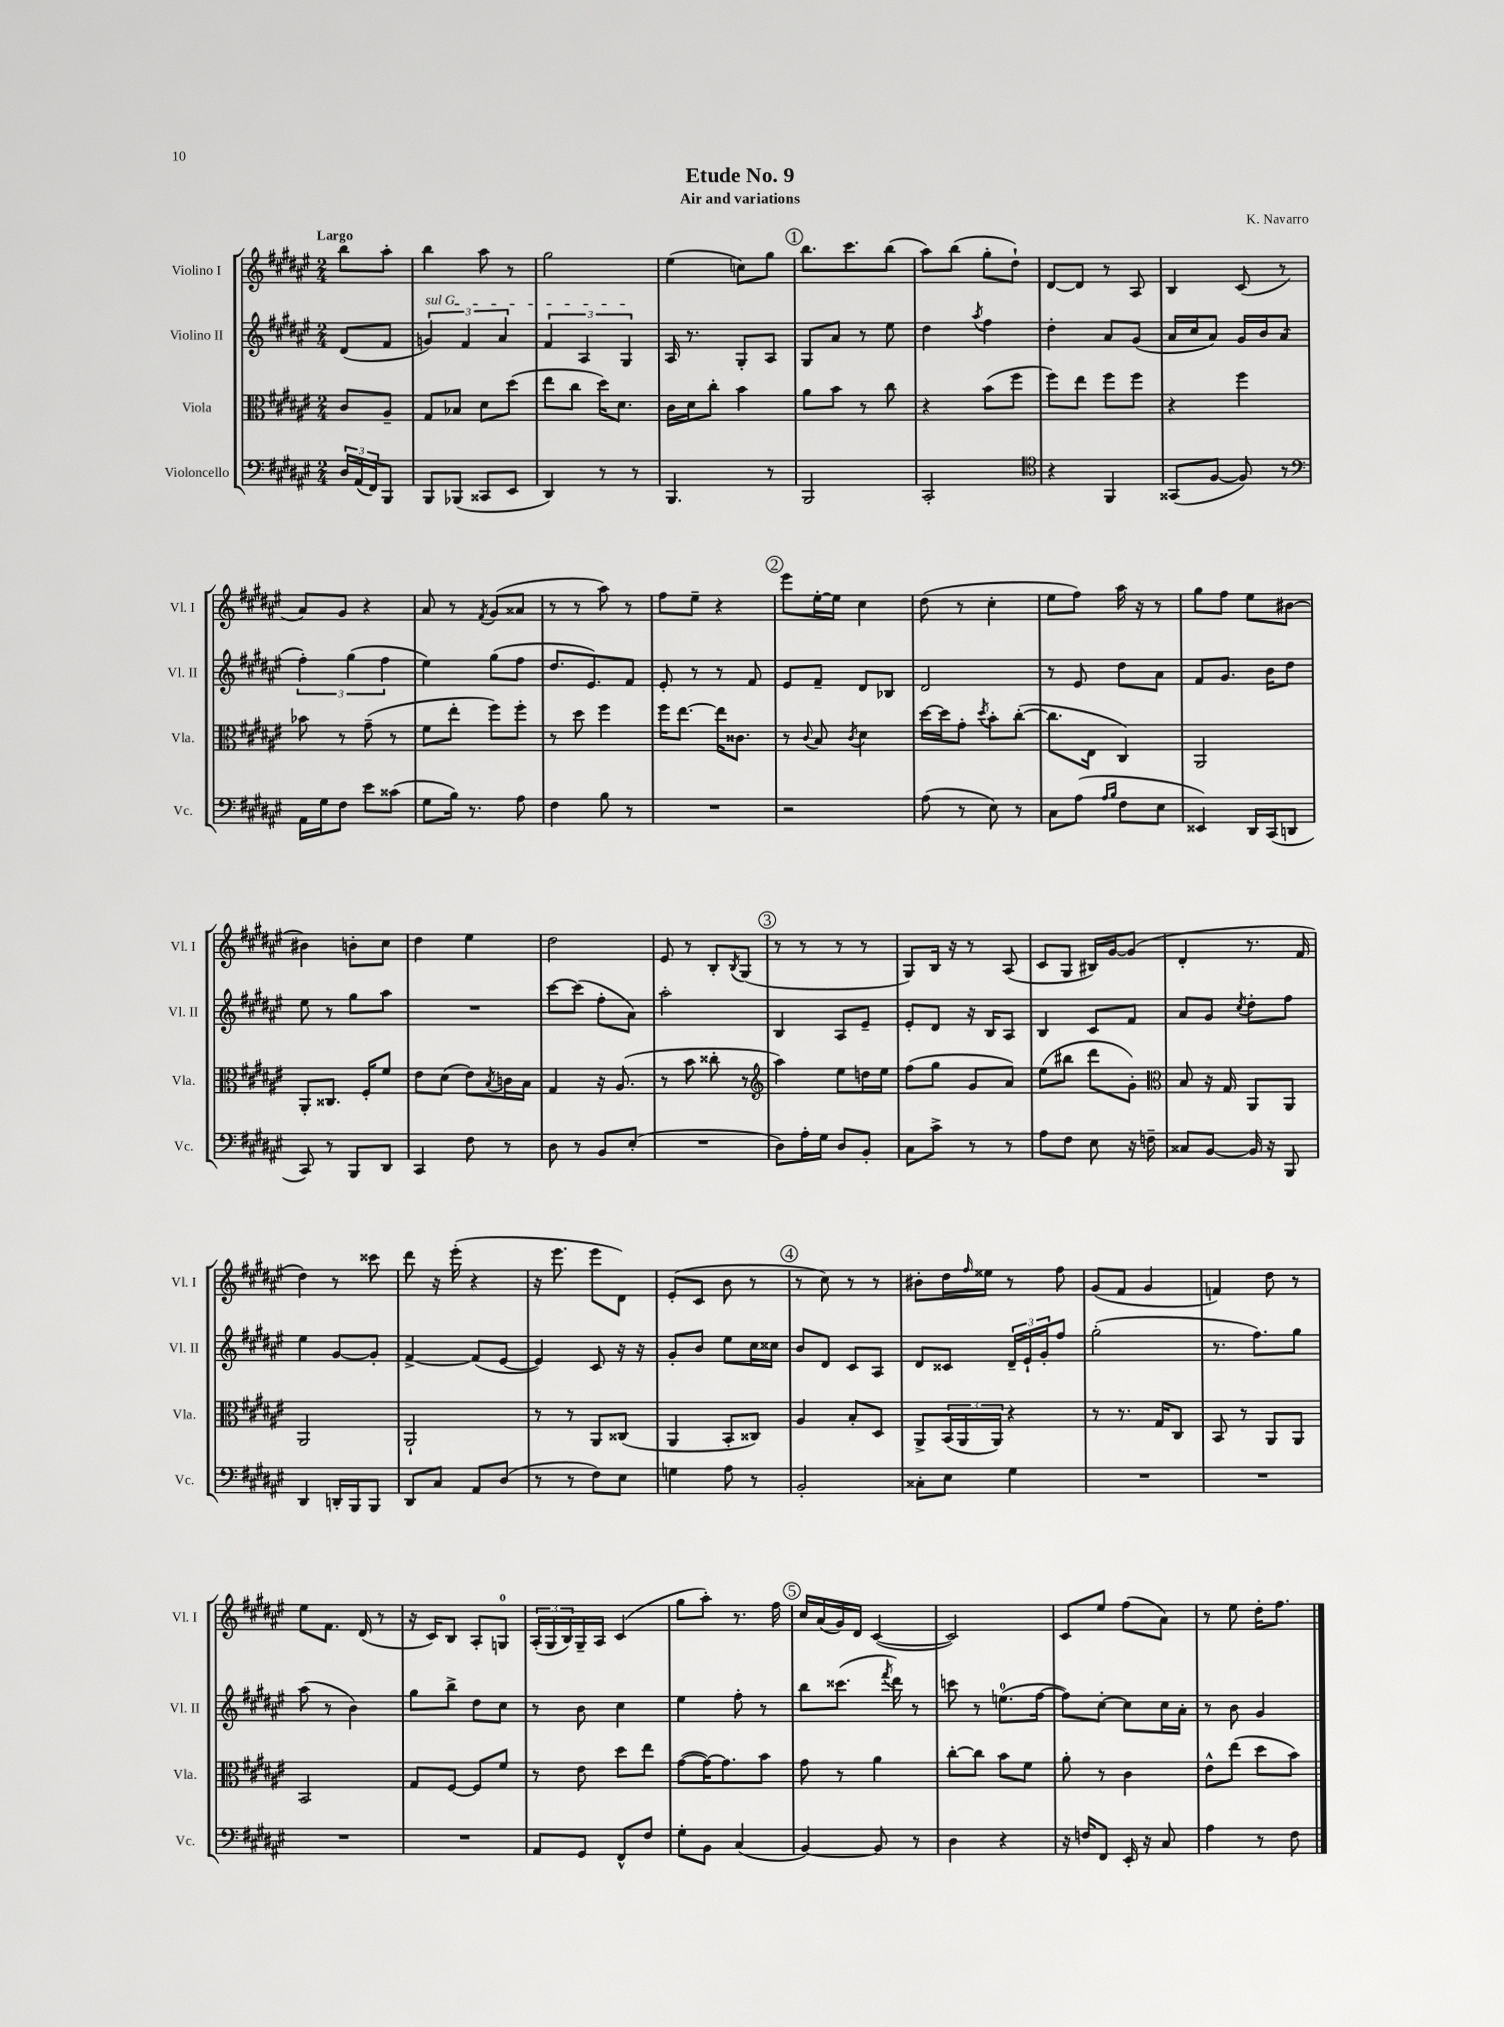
\header { title = "Etude No. 9" composer = "K. Navarro" subtitle = "Air and variations" }
<<
\new StaffGroup <<
\new Staff = "s0" \with { instrumentName = "Violino I" shortInstrumentName = "Vl. I" } {
    \clef treble \key fis \major \numericTimeSignature \time 2/4 \partial 4 \tempo "Largo"
    b''8 ais''8-. |
    b''4 ais''8 r8 |
    gis''2 |
    eis''4( c''8) gis''8 |
    \mark \markup { \circle "1" } b''8. cis'''8. b''8( |
    ais''8) b''8( gis''8-. dis''8-!) |
    dis'8~ dis'8 r8 ais8 |
    b4 cis'8( r8 |
    ais'8) gis'8 r4 |
    ais'8 r8 \acciaccatura { fis'8 } gis'8( aisis'8 |
    r8 r8 ais''8) r8 |
    fis''8 eis''8-- r4 |
    \mark \markup { \circle "2" } eis'''8 eis''16~-. eis''16 cis''4 |
    dis''8( r8 cis''4-. |
    eis''8 fis''8) ais''16 r16 r8 |
    gis''8 fis''8 eis''8 bis'8~ |
    bis'4 b'8-. cis''8 |
    dis''4 eis''4 |
    dis''2 |
    eis'8 r8 b8-. \acciaccatura { b8 } gis8( |
    \mark \markup { \circle "3" } r8 r8 r8 r8 |
    gis8) b16 r16 r8 ais8( |
    cis'8 gis8 bis16) gis'16~ gis'8( |
    dis'4-. r8. fis'16 |
    dis''4) r8 cisis'''8 |
    dis'''8 r16 eis'''16-.( r4 |
    r16 eis'''8. eis'''8 dis'8) |
    eis'8-.( cis'8 b'8 r8 |
    \mark \markup { \circle "4" } r8 cis''8) r8 r8 |
    bis'8-. dis''16 \grace { fis''16 } eisis''16 r8 fis''8 |
    gis'8( fis'8 gis'4 |
    f'4) dis''8 r8 |
    eis''8 fis'8. dis'16( r8 |
    r16 cis'16) b8 ais8-. g8-0 |
    \tuplet 3/2 { ais16-.( gis16 b16) } gis16-- ais16 cis'4( |
    gis''8 ais''8-.) r8. fis''16 |
    \mark \markup { \circle "5" } cis''16 ais'16( gis'16) dis'16 cis'4~( |
    cis'2) |
    cis'8 eis''8 fis''8( ais'8) |
    r8 eis''8 dis''16-. fis''8. \bar "|." |
}
\new Staff = "s1" \with { instrumentName = "Violino II" shortInstrumentName = "Vl. II" } {
    \clef treble \key fis \major \numericTimeSignature \time 2/4 \partial 4
    dis'8( fis'8 |
    \tuplet 3/2 { \once \override TextSpanner.bound-details.left.text = \markup { \italic "sul G" } g'4\startTextSpan) fis'4 ais'4 } |
    \tuplet 3/2 { fis'4 ais4 gis4\stopTextSpan } |
    ais16 r8. gis8-. ais8 |
    \mark \markup { \circle "1" } gis8 ais'8 r8 eis''8 |
    dis''4 \acciaccatura { ais''8 } fis''4 |
    dis''4-. ais'8 gis'8( |
    ais'16 cis''16 ais'8) gis'16 b'16 ais'8( |
    \tuplet 3/2 { fis''4-.) gis''4( fis''4 } |
    eis''4) gis''8( fis''8 |
    dis''8. eis'8.) fis'8 |
    eis'8-. r8 r8 fis'8 |
    \mark \markup { \circle "2" } eis'8 fis'8-- dis'8 bes8 |
    dis'2 |
    r8 eis'8 dis''8 ais'8 |
    fis'8 gis'8. b'16 dis''8 |
    eis''8 r8 gis''8 ais''8 |
    R2 |
    cis'''8~ cis'''8( fis''8-. ais'8) |
    ais''2-. |
    \mark \markup { \circle "3" } b4 ais8 eis'8-- |
    eis'8-. dis'8 r16 b16 ais8 |
    b4 cis'8 fis'8 |
    ais'8 gis'8 \acciaccatura { cis''8 } dis''8-. fis''8 |
    eis''4 gis'8~ gis'8-. |
    fis'4~-> fis'8( eis'8~ |
    eis'4) cis'8 r16 r16 |
    gis'8-. b'8 eis''8 cis''16 cisis''16 |
    \mark \markup { \circle "4" } b'8 dis'8 cis'8 ais8 |
    dis'8 cisis'8 \tuplet 3/2 { dis'16-- eis'16-! gis'16-. } fis''8 |
    gis''2-.( |
    r8. fis''8.) gis''8 |
    ais''8( r8 b'4) |
    gis''8 b''8-> dis''8 cis''8 |
    r8 b'8 cis''4 |
    eis''4 fis''8-. r8 |
    \mark \markup { \circle "5" } b''8 cisis'''8.( \acciaccatura { fis'''8 } dis'''16) r8 |
    c'''8 r8 e''8.-0( fis''16~ |
    fis''8) cis''8~-. cis''8 cis''16 ais'16-. |
    r8 b'8 gis'4 \bar "|." |
}
\new Staff = "s2" \with { instrumentName = "Viola" shortInstrumentName = "Vla." } {
    \clef alto \key fis \major \numericTimeSignature \time 2/4 \partial 4
    cis'8 ais8-- |
    gis8 bes8 dis'8 dis''8( |
    eis''8 cis''8 dis''16) dis'8. |
    cis'16 dis'16 cis''8-. b'4 |
    \mark \markup { \circle "1" } ais'8 b'8 r8 cis''8 |
    r4 b'8( fis''8 |
    fis''8) eis''8 fis''8 fis''8 |
    r4 fis''4 |
    bes'8 r8 gis'8--( r8 |
    fis'8 eis''8-. fis''8) fis''8-. |
    r8 dis''8 fis''4 |
    fis''16 eis''8.~ eis''16 cisis'8. |
    \mark \markup { \circle "2" } r8 \appoggiatura { cis'8 } b8 \acciaccatura { cis'8 } dis'4 |
    dis''16~ dis''16 gis'8-. \acciaccatura { dis''8 } b'8-. cis''8~-.( |
    cis''8. eis16 cis4) |
    ais,2 |
    ais,8-. cisis8. fis16-. fis'8 |
    eis'8 dis'8( eis'8) \acciaccatura { b8 } c'16 b16 |
    gis4 r16 ais8.( |
    r8 b'8 cisis''8-. r8 |
    \mark \markup { \circle "3" } \clef treble ais''4) eis''8 d''16 eis''16 |
    fis''8( gis''8 gis'8 ais'8) |
    eis''8( bis''8 dis'''8 gis'8-.) |
    \clef alto b8 r16 gis16 ais,8 ais,8 |
    ais,2 |
    ais,2-! |
    r8 r8 ais,8 cisis8( |
    ais,4 b,8-. cisis8) |
    \mark \markup { \circle "4" } ais4 b8-. dis8 |
    ais,8-> \tuplet 3/2 { b,16( ais,16 ais,16) } r4 |
    r8 r8. gis16 cis8 |
    b,8 r8 ais,8 ais,8 |
    b,2 |
    gis8 fis8~ fis8 fis'8 |
    r8 eis'8 dis''8 eis''8 |
    gis'8~( gis'16~) gis'8. b'8 |
    \mark \markup { \circle "5" } gis'8 r8 ais'4 |
    cis''8~-. cis''8 b'8 fis'8 |
    ais'8-. r8 cis'4 |
    eis'8-^ eis''8( dis''8 b'8) \bar "|." |
}
\new Staff = "s3" \with { instrumentName = "Violoncello" shortInstrumentName = "Vc." } {
    \clef bass \key fis \major \numericTimeSignature \time 2/4 \partial 4
    \tuplet 3/2 { dis16 ais,16( fis,16) } b,,8 |
    b,,8 bes,,8( cisis,8 eis,8 |
    dis,4) r8 r8 |
    b,,4. r8 |
    \mark \markup { \circle "1" } b,,2 |
    cis,2-. |
    \clef tenor r4 fis,4 |
    gisis,8( fis8~ fis8) r8 |
    \clef bass ais,16 gis16 fis8 eis'8 cisis'8( |
    gis8 b16) r8. ais8 |
    fis4 b8 r8 |
    R2 |
    \mark \markup { \circle "2" } r2 |
    ais8( r8 eis8) r8 |
    cis8 ais8( \grace { ais16 b16 } fis8 eis8 |
    eisis,4) dis,16 cis,16( d,8 |
    cis,8) r8 b,,8 dis,8 |
    cis,4 fis8 r8 |
    dis8 r8 b,8 eis8-.( |
    R2 |
    \mark \markup { \circle "3" } dis8) ais16-. gis16 dis8 b,8-. |
    cis8 cis'8-> r8 r8 |
    ais8 fis8 eis8 r16 f16-- |
    cisis8 b,8~ b,16 r16 b,,8 |
    dis,4 d,16-. b,,16 b,,8 |
    dis,8 cis8 ais,8 dis8( |
    r8 r8 fis8) eis8 |
    g4 ais8 r8 |
    \mark \markup { \circle "4" } b,2-. |
    cisis8-. eis8 gis4 |
    R2 |
    R2 |
    R2 |
    R2 |
    ais,8 gis,8 fis,8-^ fis8 |
    gis8-. b,8 cis4( |
    \mark \markup { \circle "5" } b,4~) b,8 r8 |
    dis4 r4 |
    r16 f16 fis,8 eis,16-. r16 cis8 |
    ais4 r8 fis8 \bar "|." |
}
>>
>>
\layout { \context { \Score \remove "Bar_number_engraver" } }
